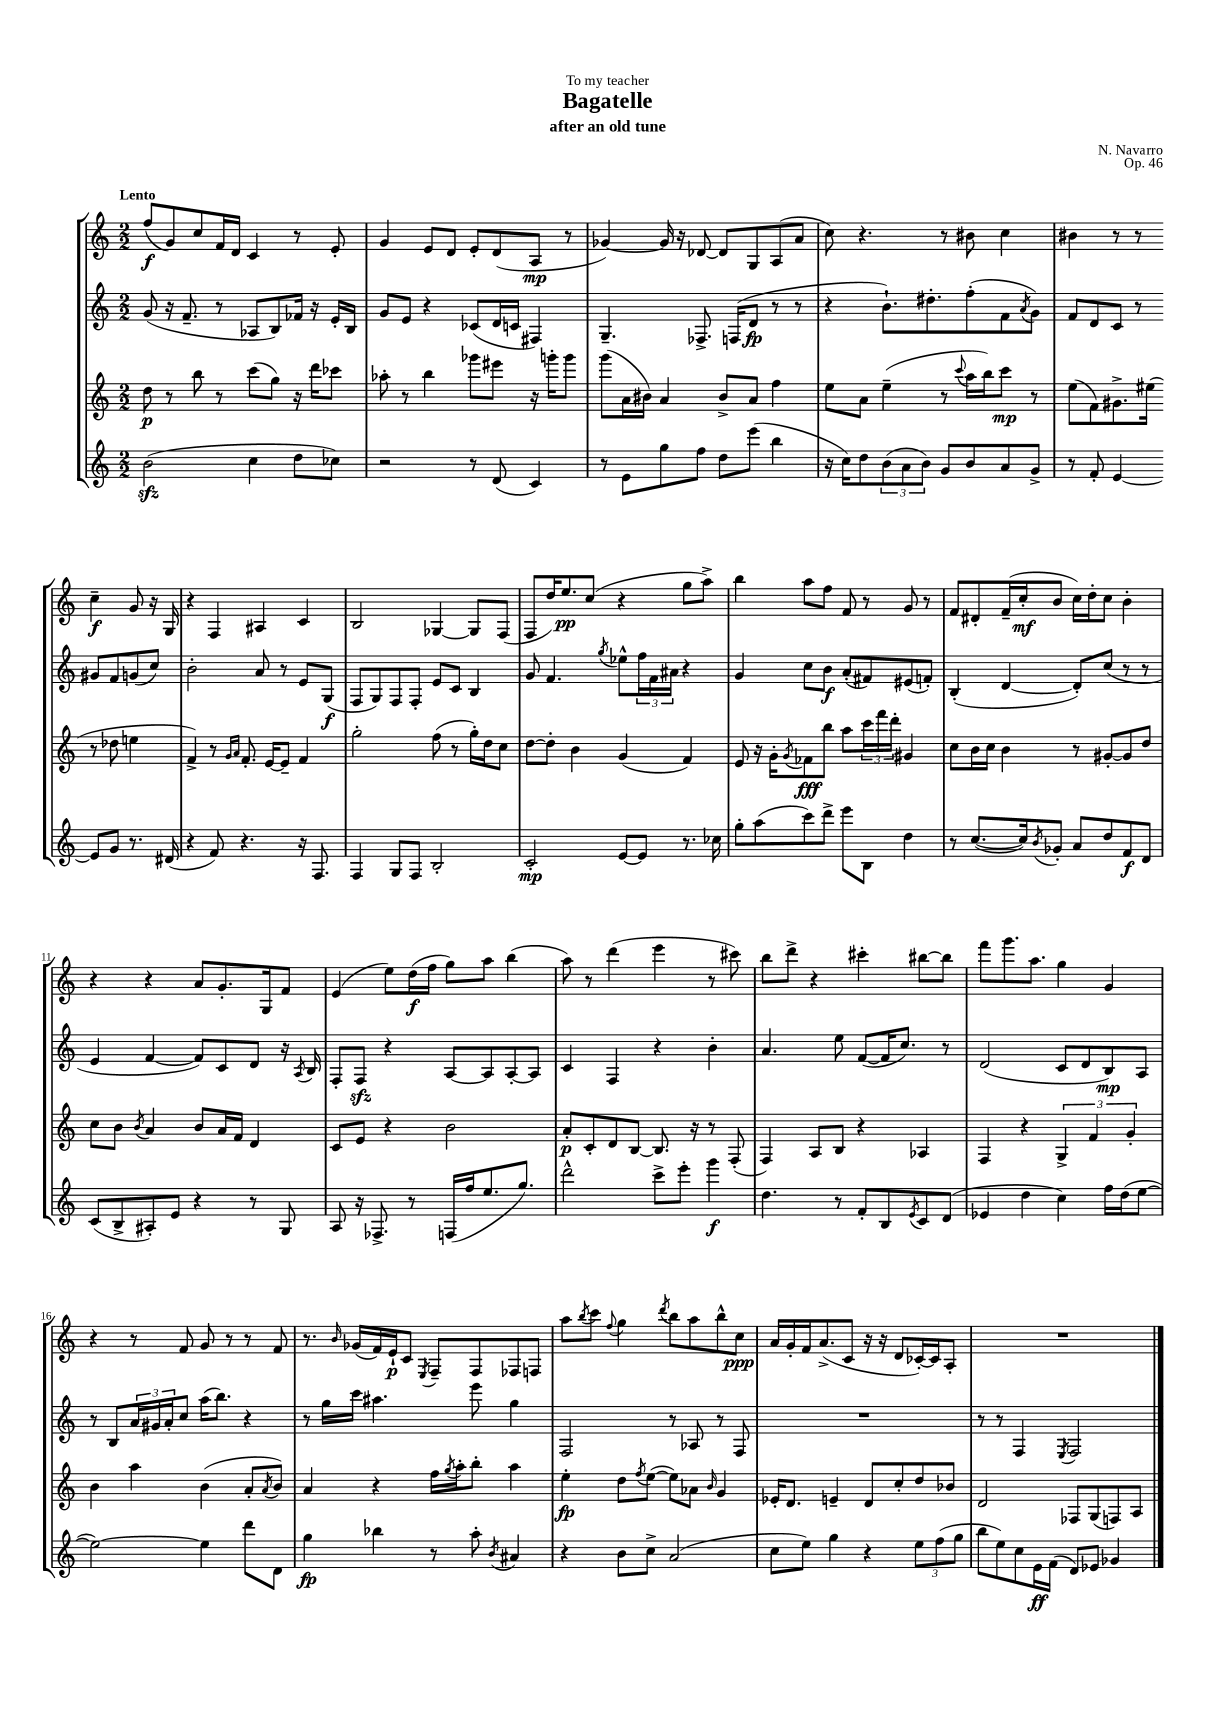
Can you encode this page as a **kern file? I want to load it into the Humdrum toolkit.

**kern	**dynam	**kern	**dynam	**kern	**dynam	**kern	**dynam
*part4	*part4	*part3	*part3	*part2	*part2	*part1	*part1
*staff4	*staff4	*staff3	*staff3	*staff2	*staff2	*staff1	*staff1
*clefG2	*	*clefG2	*	*clefG2	*	*clefG2	*
*k[]	*	*k[]	*	*k[]	*	*k[]	*
*M2/2	*	*M2/2	*	*M2/2	*	*M2/2	*
=1	=1	=1	=1	=1	=1	=1	=1
!	!	!	!	!	!	!LO:TX:a:B:t=Lento	!
(2bzz\	.	8dd\	p	(8g/	.	(8ff/L	f
.	.	8r	.	16r	.	8g/)	.
.	.	.	.	8.f~/	.	.	.
.	.	8bb\	.	.	.	8cc/	.
.	.	8r	.	8r	.	16f/L	.
.	.	.	.	.	.	16d/JJ	.
4cc\	.	(8ccc\L	.	8A-X/L	.	4c/	.
.	.	8gg\J)	.	8B/)	.	.	.
8dd\L	.	16r	.	16f-X/Jk	.	8r	.
.	.	16ddd\KL	.	16r	.	.	.
8cc-X\J)	.	8ccc-X\J	.	16e'/LL	.	8e'/	.
.	.	.	.	16B/JJ	.	.	.
=2	=2	=2	=2	=2	=2	=2	=2
2r	.	8aa-X'\	.	8g/L	.	4g/	.
.	.	8r	.	8e/J	.	.	.
.	.	4bb\	.	4r	.	8e/L	.
.	.	.	.	.	.	8d/J	.
8r	.	8ggg-X\L	.	(8c-X/L	.	8e'/L	.
(8d/	.	8eee#X\J	.	16d/L	.	(8d/	.
.	.	.	.	16cn/JJ	.	.	.
4c/)	.	16r	.	4F#X/)	.	8A/J	mp
.	.	16gggn'\KL	.	.	.	.	.
.	.	8ggg\J	.	.	.	8r	.
=3	=3	=3	=3	=3	=3	=3	=3
8r	.	(8ggg\L	.	4.G~/	.	[4g-X/)	.
8e\L	.	16a\L	.	.	.	.	.
.	.	16b#X\JJ)	.	.	.	.	.
8gg\	.	4a/	.	.	.	16g-/]	.
.	.	.	.	.	.	16r	.
8ff\J	.	.	.	8.F-X^/	.	[8d-X/	.
8dd\L	.	8b#^/L	.	.	.	8d-/L]	.
.	.	.	.	(16Fn/KL	.	.	.
(8eee\J	.	8a/J	.	8d/J	fp	8G/	.
4bb\	.	4ff\	.	8r	.	(8A/	.
.	.	.	.	8r	.	8a/J	.
=4	=4	=4	=4	=4	=4	=4	=4
16r	.	8ee\L	.	4r	.	8cc\)	.
16cc\KL)	.	.	.	.	.	.	.
8dd\	.	8a\J	.	.	.	4.r	.
(12b\	.	(4ee~\	.	8.b`\L)	.	.	.
12a\	.	.	.	.	.	.	.
12b\J)	.	.	.	.	.	.	.
.	.	.	.	8.dd#X'\	.	.	.
8g/L	.	8r	.	.	.	8r	.
.	.	8qqccc/	.	.	.	.	.
8b/	.	16aa\LL	.	(8ff'\	.	8b#X\	.
.	.	16bb\J)	.	.	.	.	.
8a/	.	8ccc\J	mp	8f\	.	4cc\	.
.	.	.	.	8qa/	.	.	.
8g^/J	.	8r	.	8g\J)	.	.	.
=5	=5	=5	=5	=5	=5	=5	=5
8r	.	(8ee\L	.	8f/L	.	4b#X\	.
8f'/	.	8f\)	.	8d/	.	.	.
[4e/	.	8.g#X^\	.	8c/J	.	8r	.
.	.	.	.	8r	.	8r	.
.	.	(16ee#X\Jk	.	.	.	.	.
8e/L]	.	8r	.	8g#X/L	.	4cc~\	f
8g/J	.	8dd-X\	.	8f/	.	.	.
8.r	.	4een\	.	(8gn/	.	8g/	.
.	.	.	.	8cc/J)	.	16r	.
(16d#X/	.	.	.	.	.	16G/	.
!!LO:LB:g=z
=6	=6	=6	=6	=6	=6	=6	=6
4r	.	4f^/)	.	2b'\	.	4r	.
8f/)	.	8r	.	.	.	4F/	.
.	.	16qqg/LL	.	.	.	.	.
.	.	16qqa/JJ	.	.	.	.	.
4.r	.	8.f'/	.	.	.	.	.
.	.	.	.	8a/	.	4A#X/	.
.	.	[16e/KL	.	.	.	.	.
.	.	8e~/J]	.	8r	.	.	.
16r	.	4f/	.	8e/L	.	4c/	.
8.F/	.	.	.	.	.	.	.
.	.	.	.	(8G/J	f	.	.
=7	=7	=7	=7	=7	=7	=7	=7
4F/	.	2gg'\	.	8F/L	.	2B/	.
.	.	.	.	8G/)	.	.	.
8G/L	.	.	.	8F/	.	.	.
8F/J	.	.	.	8F'/J	.	.	.
2B'/	.	(8ff\	.	8e/L	.	[4G-X/	.
.	.	8r	.	8c/J	.	.	.
.	.	16gg'\LL)	.	4B/	.	8G-/L]	.
.	.	16dd\J	.	.	.	.	.
.	.	8cc\J	.	.	.	(8F/J	.
=8	=8	=8	=8	=8	=8	=8	=8
2c'/	mp	[8dd\L	.	8g/	.	8F/L	.
.	.	8dd'\J]	.	4.f/	.	16dd/K)	.
.	.	.	.	.	.	8.ee/	pp
.	.	4b\	.	.	.	.	.
.	.	.	.	.	.	(8cc/J	.
.	.	.	.	8qgg/	.	.	.
[8e/L	.	(4g/	.	8ee-X^^\L	.	4r	.
8e/J]	.	.	.	24ff\L	.	.	.
.	.	.	.	24f\	.	.	.
.	.	.	.	24a#X\JJ	.	.	.
8.r	.	4f/)	.	4r	.	8gg\L	.
.	.	.	.	.	.	8aa^\J)	.
16cc-X\	.	.	.	.	.	.	.
=9	=9	=9	=9	=9	=9	=9	=9
8gg'\L	.	8e/	.	4g/	.	4bb\	.
(8aa\	.	16r	.	.	.	.	.
.	.	16g'\KL	.	.	.	.	.
.	.	8qg/	.	.	.	.	.
8ccc\)	.	8f-X\	fff	8cc\L	.	8aa\L	.
8ddd^\J	.	8bb\J	.	8b\J	f	8ff\J	.
8eee\L	.	8aa\L	.	(8a'/L	.	8f/	.
8B\J	.	24ccc\L	.	8f#X/)	.	8r	.
.	.	24fff\	.	.	.	.	.
.	.	24ddd'\JJ	.	.	.	.	.
4dd\	.	4g#X/	.	(8e#X/	.	8g/	.
.	.	.	.	8fn'/J)	.	8r	.
=10	=10	=10	=10	=10	=10	=10	=10
8r	.	8cc\L	.	(4B'/	.	8f/L	.
([8.cc/L	.	16b\L	.	.	.	8d#X'/	.
.	.	16cc\JJ	.	.	.	.	.
.	.	4b\	.	[4d/	.	(16f~/L	.
16cc/k])	.	.	.	.	.	16cc'/J	mf
8qb/	.	.	.	.	.	.	.
8g-X'/J	.	.	.	.	.	8b/J	.
8a/L	.	8r	.	8d'/L])	.	16cc\LL)	.
.	.	.	.	.	.	16dd'\J	.
8dd/	.	[8g#X'/L	.	(8cc/J	.	8cc\J	.
8f/	f	8g#/]	.	8r	.	4b'\	.
8d/J	.	8dd/J	.	8r	.	.	.
!!LO:LB:g=z
=11	=11	=11	=11	=11	=11	=11	=11
(8c/L	.	8cc\L	.	4e/	.	4r	.
8B^/	.	8b\J	.	.	.	.	.
.	.	8qb/	.	.	.	.	.
8A#X'/)	.	4a/	.	[4f/	.	4r	.
8e/J	.	.	.	.	.	.	.
4r	.	8b/L	.	8f/L])	.	8a/L	.
.	.	16a/L	.	8c/	.	8.g'/	.
.	.	16f/JJ	.	.	.	.	.
8r	.	4d/	.	8d/J	.	.	.
.	.	.	.	.	.	16G/k	.
8G/	.	.	.	16r	.	8f/J	.
.	.	.	.	8qA/	.	.	.
.	.	.	.	16B/	.	.	.
=12	=12	=12	=12	=12	=12	=12	=12
8A/	.	8c/L	.	8F'/L	.	(4e/	.
16r	.	8e/J	.	8Fzz/J	.	.	.
8.F-X^/	.	.	.	.	.	.	.
.	.	4r	.	4r	.	8ee\L)	.
8r	.	.	.	.	.	(16dd\L	f
.	.	.	.	.	.	16ff\JJ	.
(16Fn/LL	.	2b\	.	[8A/L	.	8gg\L)	.
16ff/J	.	.	.	.	.	.	.
8.ee/	.	.	.	8A/]	.	8aa\J	.
.	.	.	.	[8A'/	.	(4bb\	.
8.gg/J)	.	.	.	.	.	.	.
.	.	.	.	8A/J]	.	.	.
=13	=13	=13	=13	=13	=13	=13	=13
2ddd^^\	.	8a'/L	p	4c/	.	8aa\)	.
.	.	8c'/	.	.	.	8r	.
.	.	8d/	.	4F/	.	(4ddd\	.
.	.	[8B/J	.	.	.	.	.
8ccc^\L	.	8.B/]	.	4r	.	4eee\	.
8eee'\J	.	.	.	.	.	.	.
.	.	16r	.	.	.	.	.
4ggg\	f	8r	.	4b'\	.	8r	.
.	.	(8F'/	.	.	.	8ccc#X\)	.
=14	=14	=14	=14	=14	=14	=14	=14
4.dd\	.	4F/)	.	4.a/	.	8bb\L	.
.	.	.	.	.	.	8ddd^\J	.
.	.	8A/L	.	.	.	4r	.
8r	.	8B/J	.	8ee\	.	.	.
8f'/L	.	4r	.	([8f/L	.	4ccc#X'\	.
8B/	.	.	.	16f/K]	.	.	.
.	.	.	.	8.cc/J)	.	.	.
8qe/	.	.	.	.	.	.	.
8c/	.	4A-X/	.	.	.	[8bb#X\L	.
(8d/J	.	.	.	8r	.	8bb#\J]	.
=15	=15	=15	=15	=15	=15	=15	=15
4e-X/	.	4F/	.	(2d/	.	8fff\L	.
.	.	.	.	.	.	8.ggg\	.
4dd\	.	4r	.	.	.	.	.
.	.	.	.	.	.	8.aa\J	.
4cc\)	.	6G^/	.	8c/L	.	4gg\	.
.	.	.	.	8d/	.	.	.
.	.	6f/	.	.	.	.	.
16ff\LL	.	.	.	8B/)	mp	4g/	.
(16dd\J	.	.	.	.	.	.	.
.	.	6g'/	.	.	.	.	.
[8ee\J	.	.	.	8A/J	.	.	.
!!LO:LB:g=z
=16	=16	=16	=16	=16	=16	=16	=16
2ee\_)	.	4b\	.	8r	.	4r	.
.	.	.	.	8B/L	.	.	.
.	.	4aa\	.	24a/L	.	8r	.
.	.	.	.	24g#X/	.	.	.
.	.	.	.	24a'/J	.	.	.
.	.	.	.	8cc/J	.	8f/	.
4ee\]	.	(4b\	.	(16aa\KL	.	8g/	.
.	.	.	.	8.bb\J)	.	.	.
.	.	.	.	.	.	8r	.
8ddd\L	.	8a'/L	.	4r	.	8r	.
.	.	8qa/	.	.	.	.	.
8d\J	.	8b/J)	.	.	.	8f/	.
=17	=17	=17	=17	=17	=17	=17	=17
4gg\	fp	4a/	.	8r	.	8.r	.
.	.	.	.	16gg\LL	.	.	.
.	.	.	.	.	.	16qqb/	.
.	.	.	.	16ccc\JJ	.	(16g-X/LL	.
4bb-X\	.	4r	.	4.aa#X\	.	16f/)	.
.	.	.	.	.	.	16e`/J	p
.	.	.	.	.	.	8c/J	.
.	.	.	.	.	.	8qE/	.
8r	.	16ff\LL	.	.	.	8F~/L	.
.	.	8qgg/	.	.	.	.	.
.	.	16aa'\J	.	.	.	.	.
8aa'\	.	8bb'\J	.	8eee\	.	8F/	.
8qb/	.	.	.	.	.	.	.
4a#X/	.	4aa\	.	4gg\	.	8F-X/	.
.	.	.	.	.	.	8Fn/J	.
=18	=18	=18	=18	=18	=18	=18	=18
4r	.	4ee'\	fp	2F/	.	8aa\L	.
.	.	.	.	.	.	8qbb/	.
.	.	.	.	.	.	8ccc\J	.
.	.	.	.	.	.	8qqff/	.
8b\L	.	8dd\L	.	.	.	4gg\	.
.	.	8qff/	.	.	.	.	.
8cc^\J	.	([8ee\J	.	.	.	.	.
.	.	.	.	.	.	8qddd/	.
(2a/	.	8ee\L])	.	8r	.	8bb\L	.
.	.	8a-X\J	.	8A-X/	.	8aa\	.
.	.	16qqb/	.	.	.	.	.
.	.	4g/	.	8r	.	8bb^^\	.
.	.	.	.	8F/	.	8cc\J	ppp
=19	=19	=19	=19	=19	=19	=19	=19
8cc\L	.	16e-X'/KL	.	1r	.	16a/LL	.
.	.	8.d/J	.	.	.	16g'/	.
8ee\J)	.	.	.	.	.	16f/J	.
.	.	.	.	.	.	(8.a^/	.
4gg\	.	4en~/	.	.	.	.	.
.	.	.	.	.	.	8c/J	.
4r	.	8d/L	.	.	.	16r	.
.	.	.	.	.	.	16r	.
.	.	8cc'/	.	.	.	8d/L	.
12ee\L	.	8dd/	.	.	.	[16c-X'/L)	.
.	.	.	.	.	.	16c-/J]	.
(12ff\	.	.	.	.	.	.	.
.	.	8b-X/J	.	.	.	8A'/J	.
12gg\J	.	.	.	.	.	.	.
=20	=20	=20	=20	=20	=20	=20	=20
8bb\L	.	2d/	.	8r	.	1r	.
8ee\)	.	.	.	8r	.	.	.
8cc\	.	.	.	4F/	.	.	.
16e\L	ff	.	.	.	.	.	.
(16f\JJ	.	.	.	.	.	.	.
.	.	.	.	8qE/	.	.	.
8d/L)	.	8F-X/L	.	2F/	.	.	.
8e-X/J	.	(8G/	.	.	.	.	.
4g-X/	.	8Fn/)	.	.	.	.	.
.	.	8A/J	.	.	.	.	.
==	==	==	==	==	==	==	==
*-	*-	*-	*-	*-	*-	*-	*-
